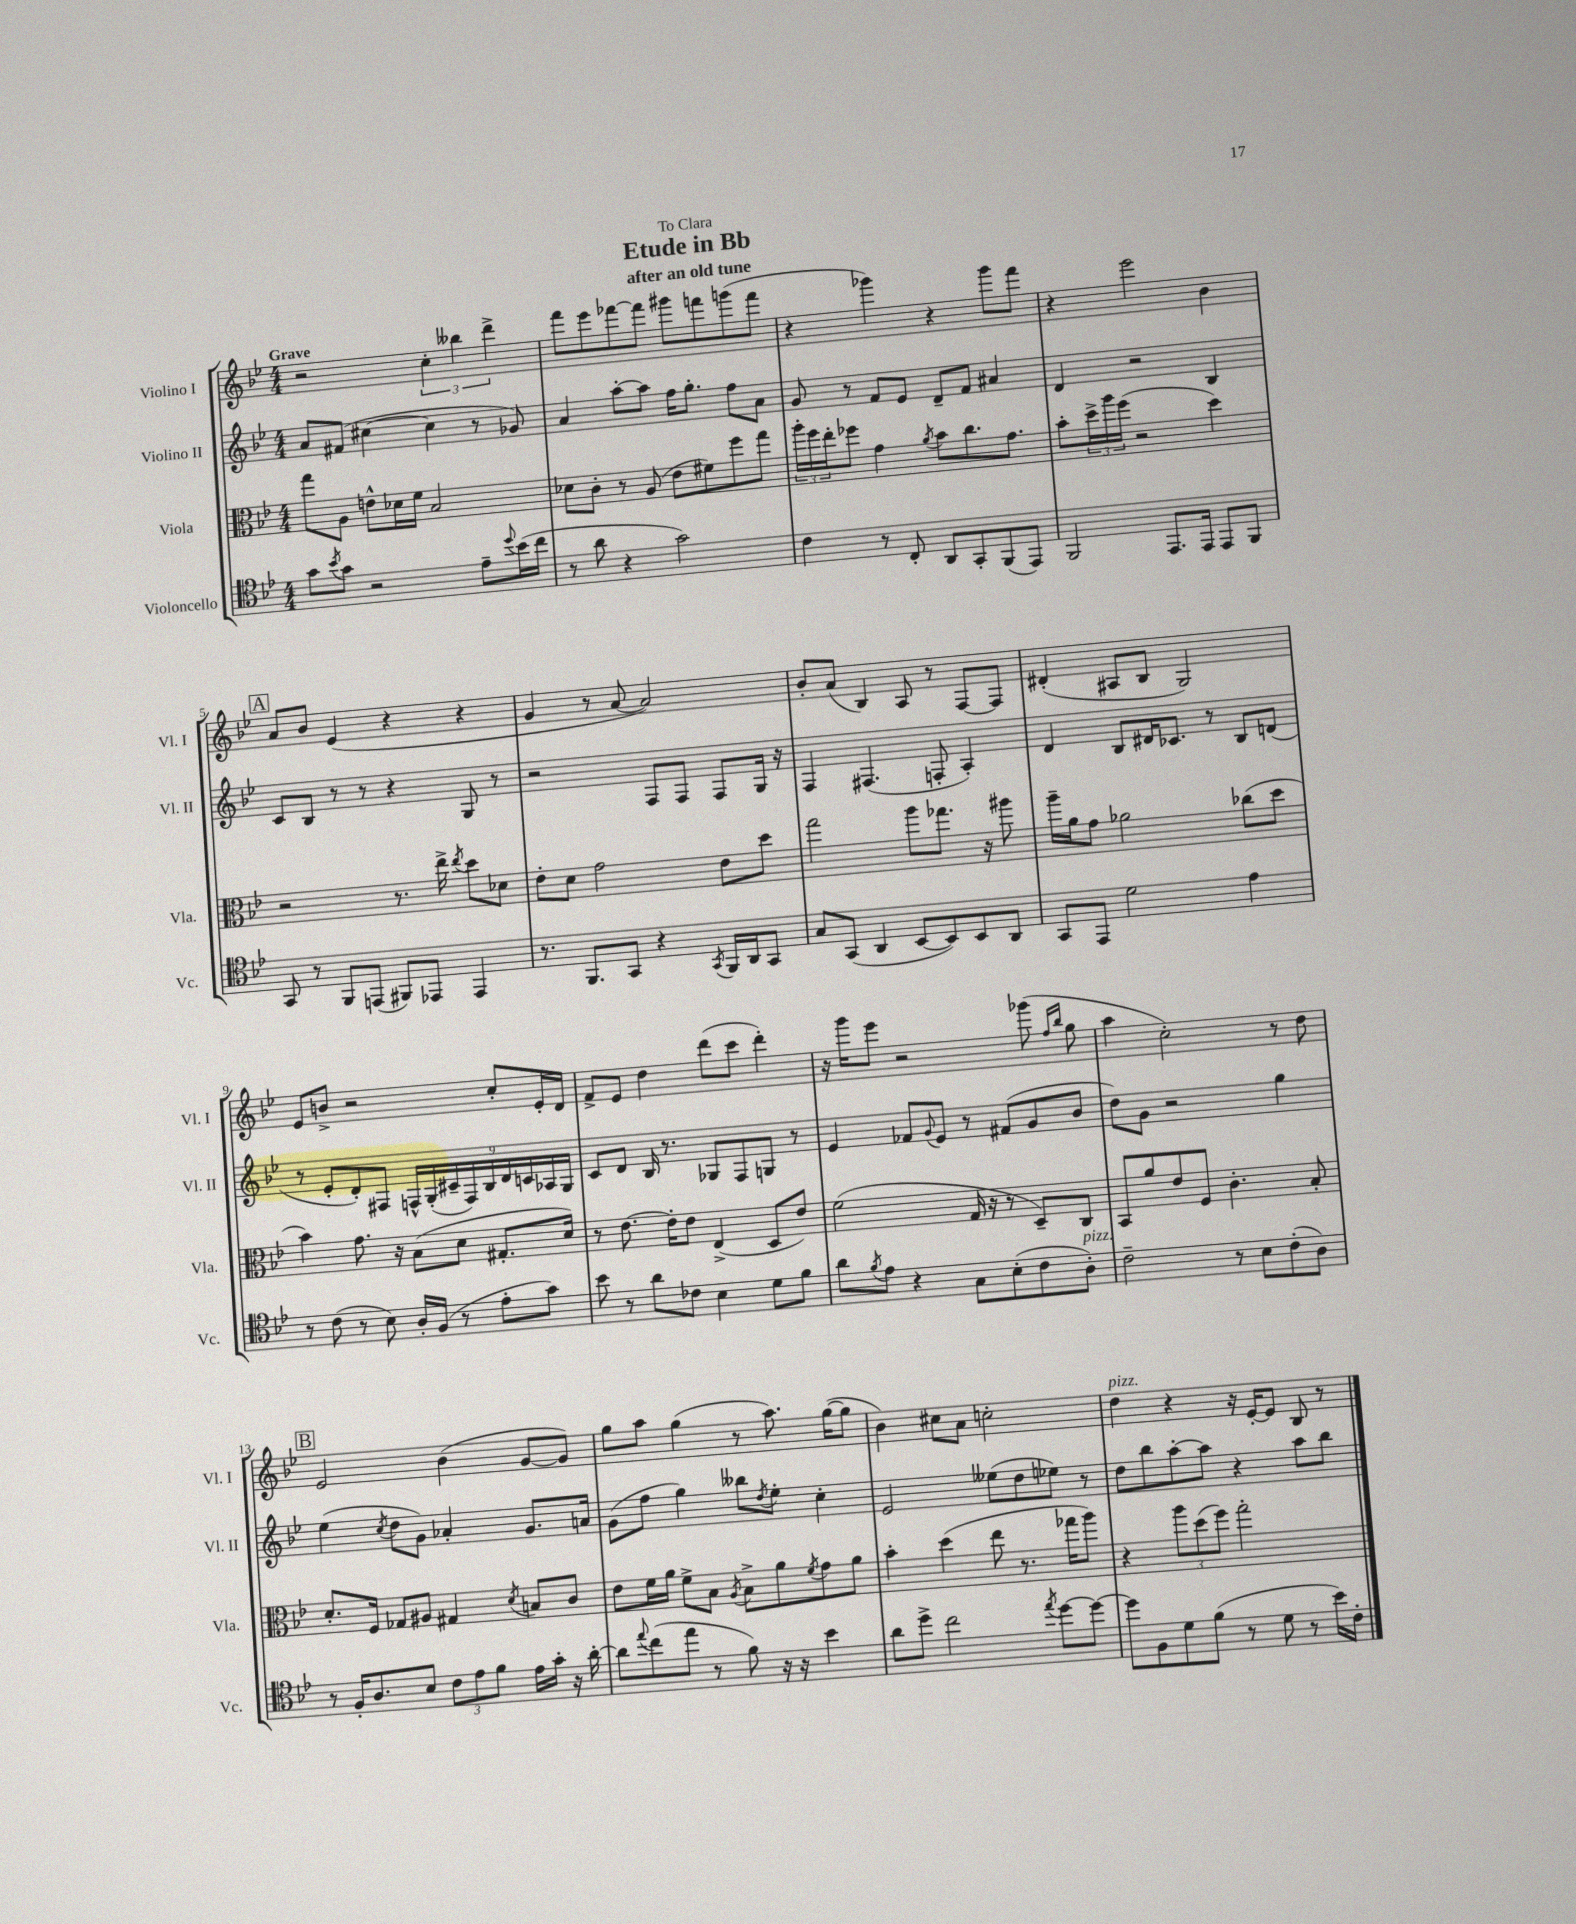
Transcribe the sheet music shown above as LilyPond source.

\header { title = "Etude in Bb" subtitle = "after an old tune" dedication = "To Clara" }
<<
\new StaffGroup <<
\new Staff = "s0" \with { instrumentName = "Violino I" shortInstrumentName = "Vl. I" } {
    \clef treble \key bes \major \numericTimeSignature \time 4/4 \tempo "Grave"
    r2 \tuplet 3/2 { c''4-. beses''4 d'''4-> } |
    f'''8 ees'''8 fes'''8~ fes'''8 gis'''8 f'''8 g'''8( f'''8 |
    r4 ges'''4) r4 ges'''8 f'''8 |
    r4 ees'''2 bes'4 |
    \mark \markup { \box "A" } a'8 bes'8 ees'4( r4 r4 |
    g'4 r8 a'8~ a'2) |
    bes'8-. a'8( bes4) a8 r8 f8~ f8 |
    dis'4-.( ais8 bes8 g2) |
    ees'8 b'8-> r2 c''8-. ees'16-. d'16 |
    f'8-> ees'8 d''4 d'''8( c'''8 d'''4-.) |
    r16 g'''16 ees'''8 r2 ges'''8( \grace { f''16 bes''16 } g''8 |
    a''4 c''2-.) r8 d''8 |
    \mark \markup { \box "B" } ees'2 bes'4( g'8~ g'8) |
    g''8 a''8 g''4( r8 a''8.) g''16~( g''8 |
    bes'4) cis''8 a'8 c''2-. |
    d''4^\markup { \italic "pizz." } r4 r16 ees'16~-. ees'8 bes8 r8 \bar "|." |
}
\new Staff = "s1" \with { instrumentName = "Violino II" shortInstrumentName = "Vl. II" } {
    \clef treble \key bes \major \numericTimeSignature \time 4/4
    a'8 fis'8( cis''4~ cis''4 r8 ges'8) |
    a'4 a''8~-. a''8 f''16 g''8.-. f''8 a'8 |
    g'8 r8 f'8 ees'8 d'8-- f'8 ais'4 |
    d'4 r2 bes4 |
    \mark \markup { \box "A" } c'8 bes8 r8 r8 r4 g8 r8 |
    r2 f8 f8 f8 g16 r16 |
    f4 fis4.( f8-. a4-.) |
    d'4 bes8 dis'16 ces'8. r8 bes8 d'8( |
    r8 ees'8-. d'8-.) fis8 \tuplet 9/8 { f16-^ g16-.( cis'16-- f16) bes16 d'16 c'16 aes16 g16 } |
    c'8 d'8 bes16 r8. ges8 f8 g8 r8 |
    ees'4 fes'8 \appoggiatura { g'8 } ees'8 r8 fis'8( g'8 bes'8 |
    d''8) g'8 r2 g''4 |
    \mark \markup { \box "B" } ees''4( \acciaccatura { c''8 } d''8 g'8) aes'4-. g'8. a'16 |
    g'8( f''8 g''4) beses''8 \acciaccatura { d''8 } ees''8-. c''4-. |
    ees'2 eeses''8( d''8 ees''8) r8 |
    d''8 bes''8 a''8~-. a''8 r4 a''8 bes''8 \bar "|." |
}
\new Staff = "s2" \with { instrumentName = "Viola" shortInstrumentName = "Vla." } {
    \clef alto \key bes \major \numericTimeSignature \time 4/4
    g''8 a8 e'8-^ des'16 f'16 bes2 |
    des'8 c'8-. r8 a8( ees'8 fis'8) f''8 g''8 |
    \tuplet 3/2 { a''16-. f''16 ees''16-. } fes''8 g'4 \acciaccatura { a'8 } bes'8 c''8. g'8. |
    bes'8-. \tuplet 3/2 { d''16-> a''16 f''16( } r2 d''4) |
    \mark \markup { \box "A" } r2 r8. ees''16-> \acciaccatura { ees''8 } d''8 des'8 |
    ees'8-. d'8 g'2 ees'8 d''8 |
    g''2 a''8 ges''8. r16 ais''8 |
    a''16-- a'16 g'8 aes'2 ces''8( d''8 |
    bes'4) g'8. r16 bes8( d'8 gis8.-. d'16) |
    r8 ees'8.~ ees'16-. ees'8 ees4->( d8 ees'8) |
    f'2( g16 r16 r8 d8--) c8 |
    bes,8 a'8 ees'8 f8 c'4.-. bes8-. |
    \mark \markup { \box "B" } d'8.-. f16 ges8 ais8 gis4 \acciaccatura { d'8 } b8 c'8 |
    ees'8 f'16 a'16 f'8-> bes8 \acciaccatura { a8 } bes8-> a'8 \acciaccatura { f'8 } g'8 a'8 |
    bes'4-. d''4( ees''8 r8. ges''16 a''8) |
    r4 \tuplet 3/2 { a''8 d''8( f''8) } g''2-. \bar "|." |
}
\new Staff = "s3" \with { instrumentName = "Violoncello" shortInstrumentName = "Vc." } {
    \clef tenor \key bes \major \numericTimeSignature \time 4/4
    g'8 \acciaccatura { bes'8 } g'8 r2 ees'8-- \appoggiatura { d''8 } bes'16( c''16 |
    r8 a'8 r4 g'2) |
    c'4 r8 c8-. a,8 g,8-. f,8( ees,8) |
    f,2 ees,8. ees,16 ees,8 f,8 |
    \mark \markup { \box "A" } g,8 r8 f,8 e,8( fis,8) ees,8 ees,4 |
    r8. f,8. g,8 r4 \acciaccatura { g,8 } f,16 a,16 g,8 |
    g8 g,8( a,4 bes,8~ bes,8) bes,8 a,8 |
    g,8 ees,8 d'2 ees'4 |
    r8 c'8( r8 bes8) a16-. f16( r8 ees'8-. g'8) |
    bes'8 r8 a'8 ces'8 bes4 d'8 f'8 |
    a'8 \acciaccatura { f'8 } ees'8 r4 g8 bes8-.( c'8 a8-.^\markup { \italic "pizz." }) |
    c'2-- r8 bes8 c'8-.( a8) |
    \mark \markup { \box "B" } r8 f16-. a8. bes8 \tuplet 3/2 { c'8 ees'8 f'8 } ees'16 g'16-. r16 a'16~-. |
    a'8 \appoggiatura { ees''8 } c''8( ees''8 r8 f'8) r16 r16 bes'4 |
    a'8 d''8-> c''2 \acciaccatura { ees''8 } d''8~ d''8~ |
    d''8 f8 d'8 f'8( r8 d'8 r8 bes'16) c'16-. \bar "|." |
}
>>
>>
